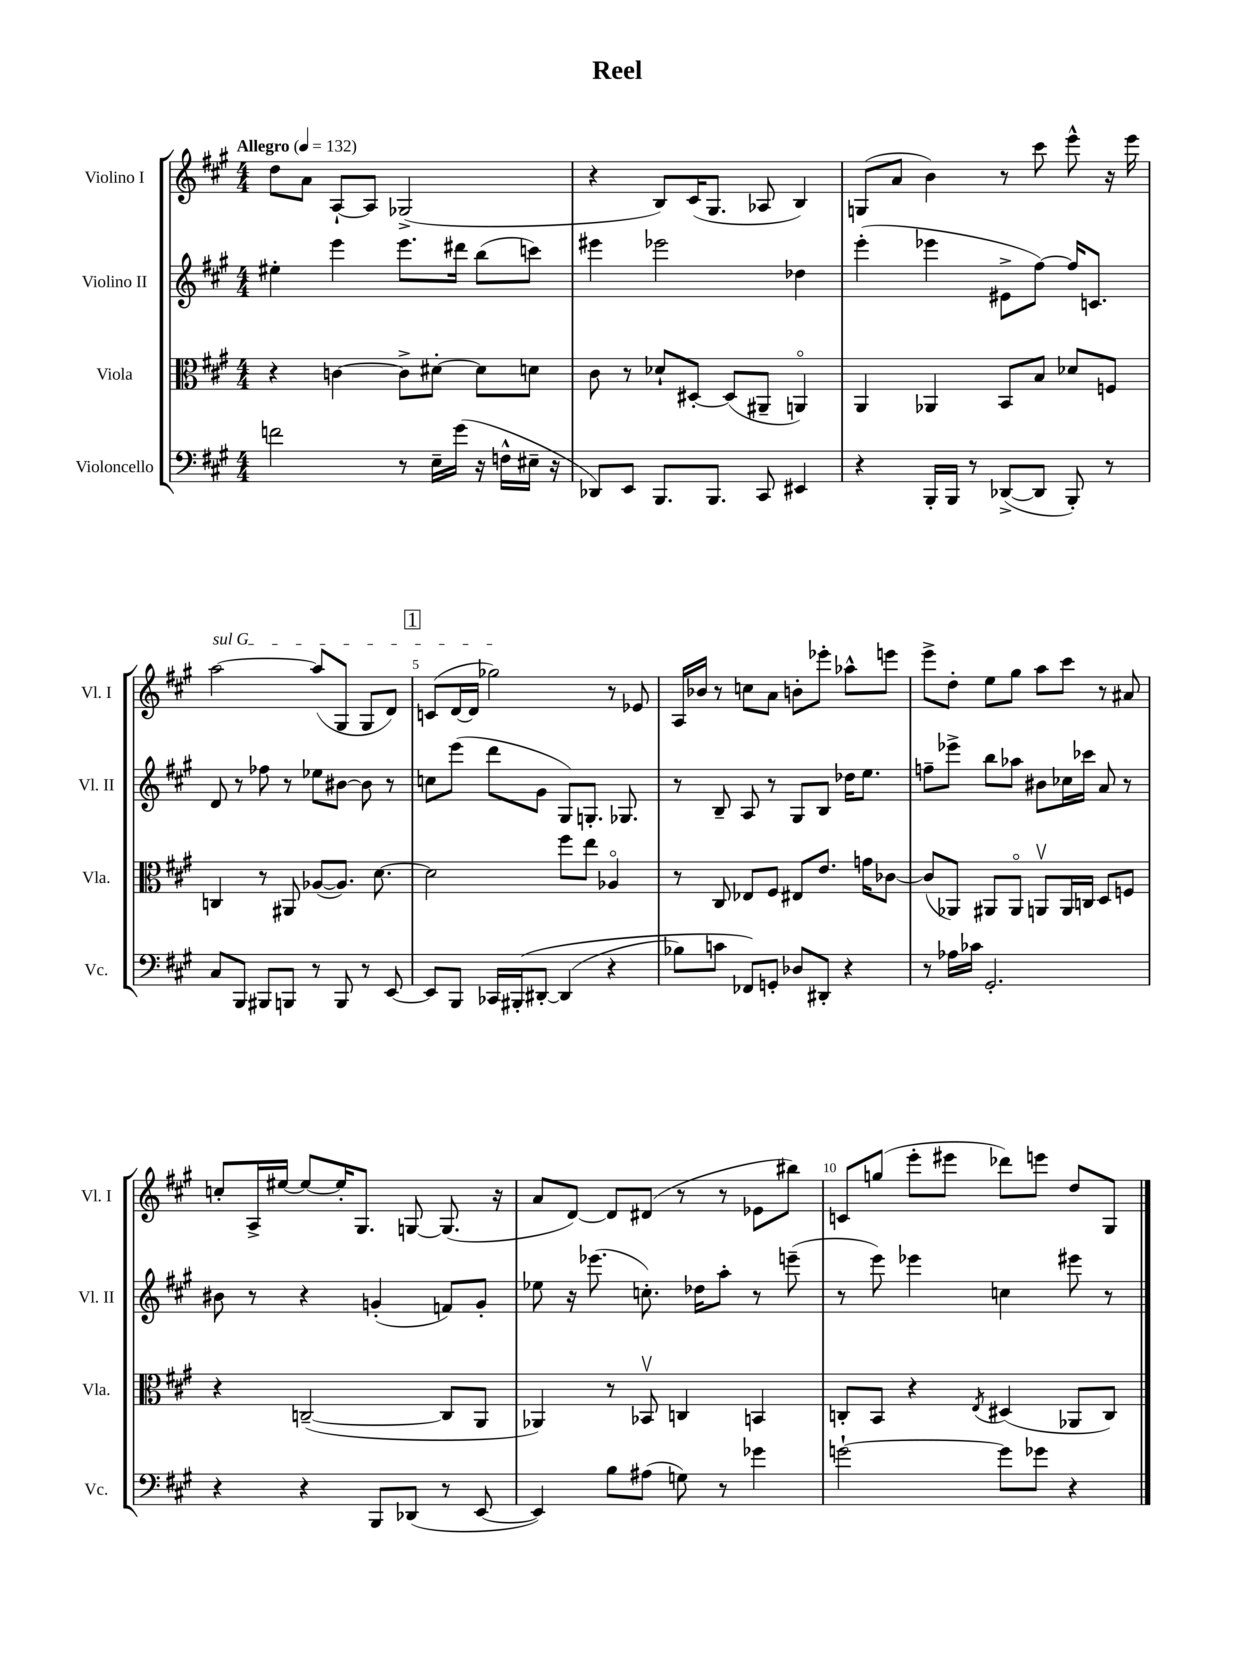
\header { title = "Reel" }
<<
\new StaffGroup <<
\new Staff = "s0" \with { instrumentName = "Violino I" shortInstrumentName = "Vl. I" } {
    \clef treble \key a \major \numericTimeSignature \time 4/4 \tempo "Allegro" 4 = 132
    \autoBeamOff d''8[ a'8] a8[~-! a8] ges2->( |
    r4 b8[) cis'16( gis8.] aes8 b4) |
    g8[( a'8] b'4) r8 cis'''8 e'''8-^ r16 e'''16 |
    \once \override TextSpanner.bound-details.left.text = \markup { \italic "sul G" } a''2~\startTextSpan a''8[( gis8] gis8[ d'8]) |
    \mark \markup { \box "1" } c'8[( d'16~ d'16] ges''2\stopTextSpan) r8 ees'8 |
    a16[ bes'16] r8 c''8[ a'8] b'8[-. ees'''8]-. aes''8[-^ e'''8] |
    e'''8[-> d''8]-. e''8[ gis''8] a''8[ cis'''8] r8 ais'8 |
    c''8[-. a16-> eis''16]~ eis''8[~ eis''16-. gis8.] g8~ g8.( r16 |
    a'8[ d'8]~) d'8[ dis'8]( r8 r8 ees'8[ bis''8]) |
    c'8[ g''8]( e'''8[-. eis'''8] des'''8[) e'''8] d''8[ gis8] \bar "|." |
}
\new Staff = "s1" \with { instrumentName = "Violino II" shortInstrumentName = "Vl. II" } {
    \clef treble \key a \major \numericTimeSignature \time 4/4
    \autoBeamOff eis''4-. e'''4 e'''8.[ dis'''16] b''8[( c'''8]) |
    eis'''4 ees'''2 des''4 |
    e'''4-.( ees'''4 eis'8[-> fis''8]~) fis''16[ c'8.] |
    d'8 r8 fes''8 r8 ees''8[ bis'8]~ bis'8 r8 |
    \mark \markup { \box "1" } c''8[ e'''8]( d'''8[ gis'8] gis8[) g8.]-. ges8. |
    r8 b8-- a8 r8 gis8[ b8] des''16[ e''8.] |
    f''8[-- ees'''8]-> b''8[ aes''8] bis'8[ ces''16 ces'''16] a'8 r8 |
    bis'8 r8 r4 g'4-.( f'8[) g'8]-. |
    ees''8 r16 ees'''8.( c''8.-.) des''16[ a''8]-. r8 e'''8--( |
    r8 e'''8) ees'''4 c''4 eis'''8 r8 \bar "|." |
}
\new Staff = "s2" \with { instrumentName = "Viola" shortInstrumentName = "Vla." } {
    \clef alto \key a \major \numericTimeSignature \time 4/4
    \autoBeamOff r4 c'4~ c'8[-> dis'8]~-. dis'8[ d'8] |
    cis'8 r8 des'8[-! dis8]~-. dis8[( ais,8]-- a,4\flageolet) |
    a,4 aes,4 b,8[ b8] des'8[ f8] |
    c4 r8 ais,8 aes8[~( aes8.]) d'8.~ |
    \mark \markup { \box "1" } d'2 fis''8[ e''8] aes4\flageolet |
    r8 cis8 ees8[ fis8] eis8[ e'8.] g'16[ ces'8]~ |
    ces'8[( aes,8]) ais,8[ ais,8]\flageolet a,8[\upbow a,16 c16] d8[ f8] |
    r4 c2~--( c8[ a,8] |
    aes,4) r8 bes,8\upbow c4 b,4 |
    c8[-. b,8] r4 \acciaccatura { e8 } dis4( aes,8[ c8]) \bar "|." |
}
\new Staff = "s3" \with { instrumentName = "Violoncello" shortInstrumentName = "Vc." } {
    \clef bass \key a \major \numericTimeSignature \time 4/4
    \autoBeamOff f'2 r8 e16[-- gis'16]( r16 f16[-^ eis16]-- r16 |
    des,8[) e,8] b,,8.[ b,,8.] cis,8 eis,4 |
    r4 b,,16[-. b,,16] r8 des,8[~->( des,8] b,,8-.) r8 |
    cis8[ b,,8] bis,,8[ b,,8] r8 b,,8 r8 e,8~ |
    \mark \markup { \box "1" } e,8[ b,,8] ces,16[ bis,,16-.\( dis,8]~-. dis,4( r4 |
    bes8[) c'8] fes,8[\) g,8]-. des8[ dis,8]-. r4 |
    r8 aes16[ ces'16] gis,2.-. |
    r4 r4 b,,8[ des,8]( r8 e,8~ |
    e,4) b8[ ais8]( g8) r8 ges'4 |
    g'2~-! g'8[ ges'8] r4 \bar "|." |
}
>>
>>
\layout { \context { \Score \override BarNumber.break-visibility = ##(#f #t #t) barNumberVisibility = #(every-nth-bar-number-visible 5) } }
